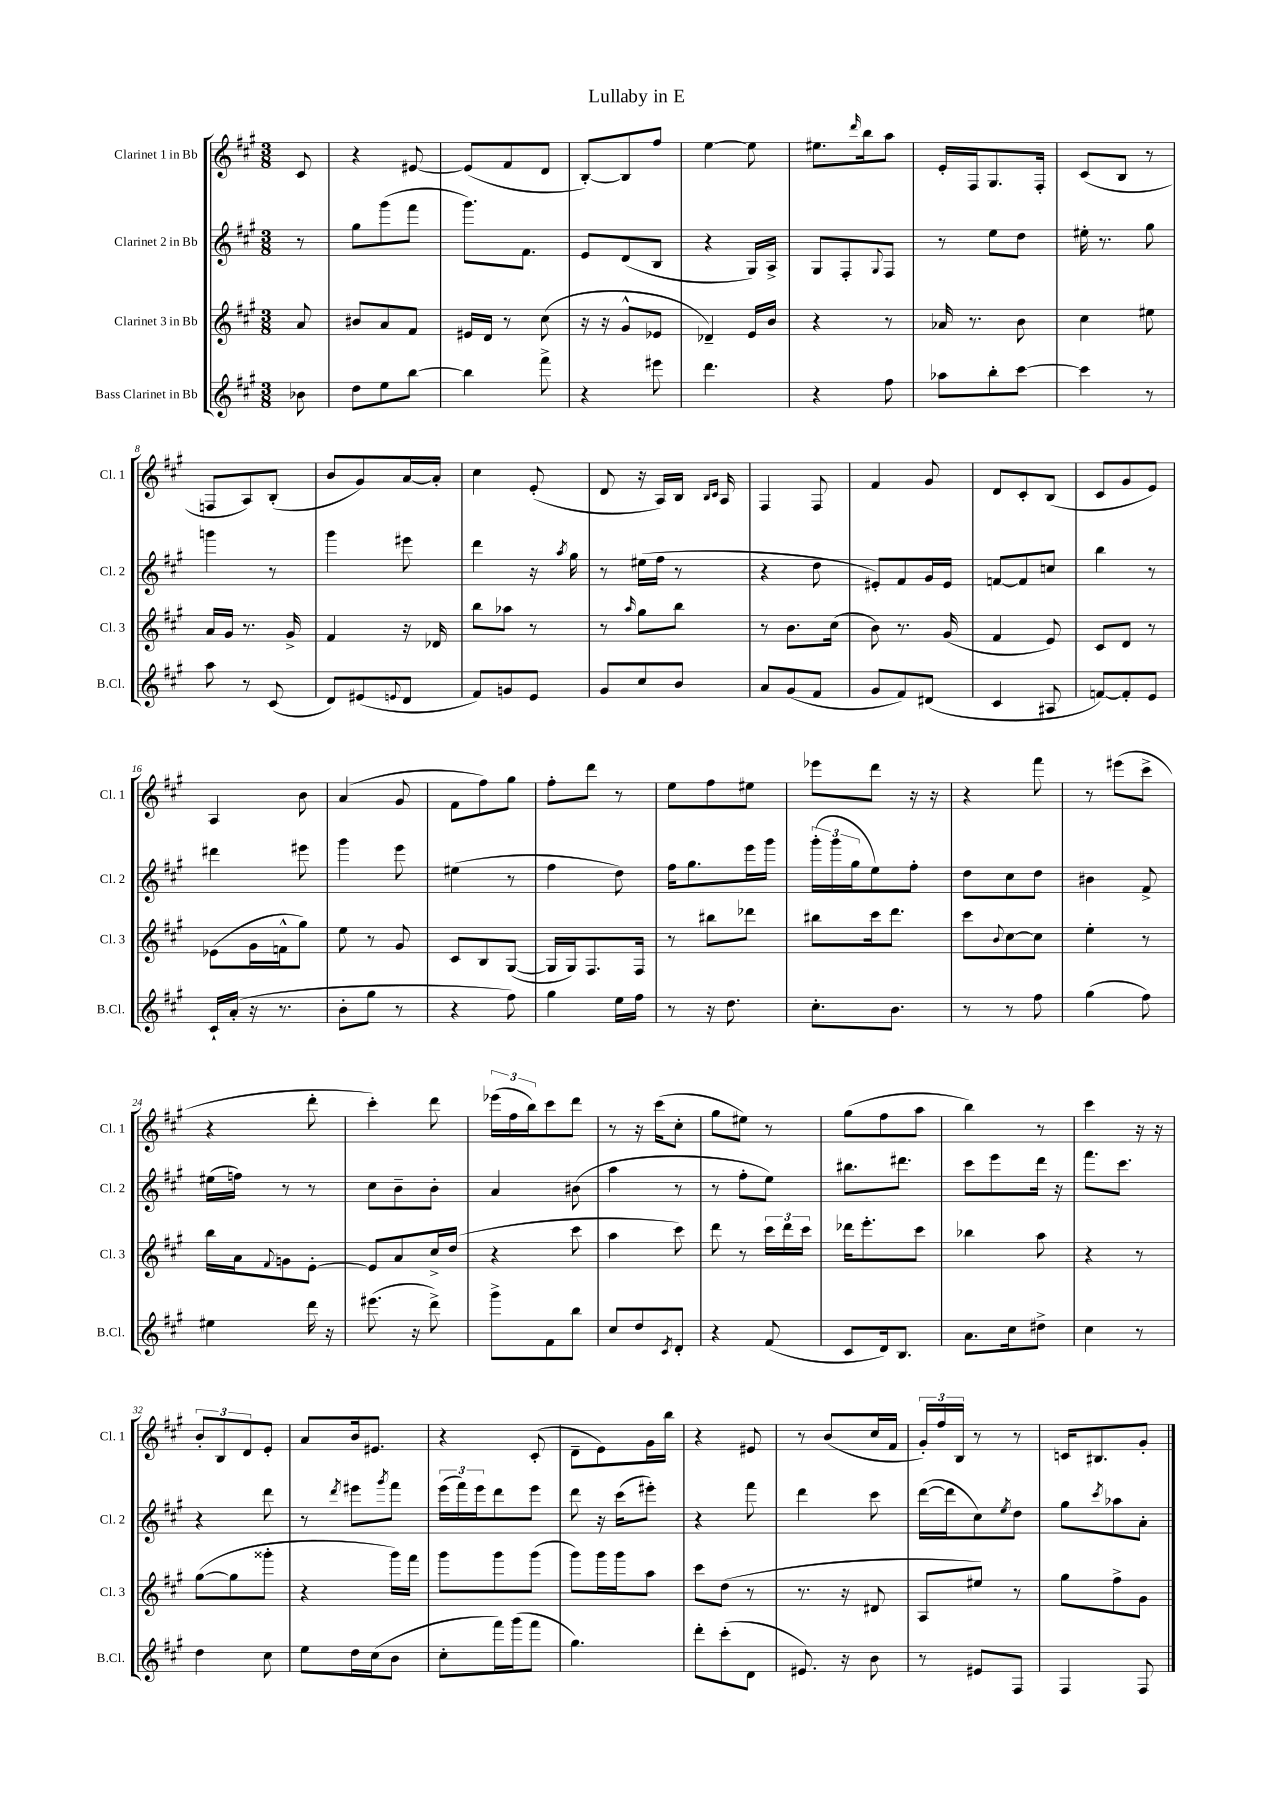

**kern	**kern	**kern	**kern
*staff4	*staff3	*staff2	*staff1
*clefG2	*clefG2	*clefG2	*clefG2
*k[f#c#g#]	*k[f#c#g#]	*k[f#c#g#]	*k[f#c#g#]
*M3/8	*M3/8	*M3/8	*M3/8
8b-	8a	8r	8c#
=	=	=	=
8dd	8b#	8gg#	4r
8ee	8a	(8ggg#	.
[8bb	8f#	8fff#	[8e#
=	=	=	=
4bb]	16e#	8.ggg#)	(8e#]
.	16d	.	.
.	8r	.	8f#
.	.	8.f#	.
8fff#^	(8cc#	.	8d
=	=	=	=
4r	16r	8e	[8B')
.	16r	.	.
.	8g#^^	(8d	8B]
8eee#	8e-	8B	8ff#
=	=	=	=
4.ddd	4d-~)	4r	[4ee
.	16e	16G#)	8ee]
.	16b	16A^	.
=	=	=	=
4r	4r	8G#	8.ee#
.	.	8F#'	.
.	.	.	16qqddd
.	.	.	16bb
.	.	8qqG#	.
8ff#	8r	8F#	8aa
=	=	=	=
8aa-	16a-	8r	16e'
.	8.r	.	16F#
8bb'	.	8ee	8.G#
[8ccc#	8b	8dd	.
.	.	.	16F#'
=	=	=	=
4ccc#]	4cc#	16ee#'	(8c#
.	.	8.r	.
.	.	.	8B
8r	8ee#	8gg#	8r
=	=	=	=
8aa	16a	4ggg	8F
.	16g#	.	.
8r	8.r	.	8A)
(8c#	.	8r	(8B'
.	16g#^	.	.
=	=	=	=
8d)	4f#	4ggg#	8b
(8e#	.	.	8g#)
8qqe	.	.	.
8d	16r	8eee#	[16a
.	16d-	.	16a']
=	=	=	=
8f#)	8bb	4ddd	4cc#
8g	8aa-	.	.
8e	8r	16r	(8e'
.	.	8qaa	.
.	.	16gg#	.
=	=	=	=
8g#	8r	8r	8d
.	16qqaa	.	.
8cc#	8gg#	(16ee#	16r
.	.	16ff#	16A)
8b	8bb	8r	16B
.	.	.	16qqB
.	.	.	16qqc#
.	.	.	16A
=	=	=	=
8a	8r	4r	4F#
(8g#	8.b	.	.
8f#	.	8dd	8F#
.	(16cc#	.	.
=	=	=	=
8g#	8b)	8e#')	4f#
8f#)	8.r	8f#	.
(8d#	.	16g#	8g#
.	(16g#	16e#	.
=	=	=	=
4c#	4f#	[8f	8d
.	.	8f]	8c#'
8A#	8e)	8cc	(8B
=	=	=	=
[8f)	8c#	4bb	8c#
8f']	8d	.	8g#
8e	8r	8r	8e)
=	=	=	=
16c#`	(8e-	4ddd#	4A
(16a'	.	.	.
16r	16g#	.	.
8.r	16f^^	.	.
.	8gg#)	8eee#	8b
=	=	=	=
8b'	8ee	4ggg#	(4a
8gg#	8r	.	.
8r	8g#	8eee	8g#
=	=	=	=
4r	8c#	(4ee#	8f#
.	8B	.	8ff#)
8ff#)	([8G#	8r	8gg#
=	=	=	=
4gg#	16G#]	4ff#	8ff#'
.	16G#)	.	.
.	8.F#	.	8ddd
16ee	.	8dd)	8r
16ff#	16F#	.	.
=	=	=	=
8r	8r	16ff#	8ee
.	.	8.gg#	.
16r	8bb#	.	8ff#
8.dd	.	.	.
.	8ddd-	16eee	8ee#
.	.	16ggg#	.
=	=	=	=
8.cc#'	8bb#	(24ggg#'	8eee-
.	.	24ggg#	.
.	.	24gg#	.
.	16ccc#	8ee)	8ddd
8.b	8.ddd	.	.
.	.	8ff#'	16r
.	.	.	16r
=	=	=	=
8r	8ccc#	8dd	4r
.	8qqb	.	.
8r	[8cc#	8cc#	.
8ff#	8cc#]	8dd	8fff#
=	=	=	=
(4gg#	4ee'	4b#	8r
.	.	.	(8eee#
8ff#)	8r	8f#^	8ccc#^
=	=	=	=
4ee#	16bb	(16ee#	4r
.	16a	16ff)	.
.	8qqf#	.	.
.	8g	8r	.
16ddd	[8e'	8r	8ddd'
16r	.	.	.
=	=	=	=
(8.eee#	8e]	8cc#	4ccc#')
.	8a	8b~	.
16r	.	.	.
8ddd^)	16cc#^	8b'	8ddd
.	(16dd	.	.
=	=	=	=
8ggg#^	4r	4a	(24eee-
.	.	.	24ff#
.	.	.	24bb)
8f#	.	.	8ccc#
8bb	8ccc#	(8b#	8ddd
=	=	=	=
8cc#	4aa	4aa	8r
8dd	.	.	16r
.	.	.	(16ccc#
8qc#	.	.	.
8d'	8ccc#)	8r	8cc#'
=	=	=	=
4r	8ddd	8r	8gg#
.	8r	8ff#'	8ee#)
(8f#	24ccc#	8ee)	8r
.	24ddd	.	.
.	24ccc#	.	.
=	=	=	=
8c#	16ddd-	8.bb#	(8gg#
.	8.eee'	.	.
16d)	.	.	8ff#
8.B	.	8.ddd#	.
.	8ccc#	.	8aa
=	=	=	=
8.a	4bb-	8ccc#	4bb)
.	.	8eee	.
16cc#	.	.	.
8dd#^	8aa	16ddd	8r
.	.	16r	.
=	=	=	=
4cc#	4r	8.fff#	4ccc#
.	.	8.ccc#	.
8r	8r	.	16r
.	.	.	16r
=	=	=	=
4dd	([8gg#	4r	12b'
.	.	.	12B
.	8gg#]	.	.
.	.	.	12d
8cc#	8ggg##'	8ddd	8e'
=	=	=	=
8ee	4r	8r	8a
.	.	8qddd	.
16dd	.	8eee#	16b
(16cc#	.	.	8.e#
.	.	8qggg#	.
8b	16ggg#)	8fff#	.
.	16fff#	.	.
=	=	=	=
8cc#'	8ggg#	(24eee	4r
.	.	24fff#)	.
.	.	24eee	.
16fff#)	8ggg#	8ddd	.
(16ggg#	.	.	.
8fff#	(8ggg#	8eee	(8c#'
=	=	=	=
4.gg#)	8ggg#)	8ddd	8d~
.	16ggg#	16r	8e)
.	16ggg#	(16ccc#	.
.	8aa	8eee#')	16g#
.	.	.	16bb
=	=	=	=
8ddd'	8ccc#	4r	4r
(8ccc#'	(8dd	.	.
8d	8r	8fff#	8e#
=	=	=	=
8.e#)	8.r	4ddd	8r
.	.	.	(8b
16r	16r	.	.
8b	8d#	8ccc#	16cc#
.	.	.	16f#
=	=	=	=
8r	8A	([16ddd	24g#')
.	.	.	24ff#
.	.	16ddd]	.
.	.	.	24B
8e#	8ee#)	8cc#)	8r
.	.	8qee	.
8F#	8r	8dd	8r
=	=	=	=
4F#	8gg#	8gg#	16c
.	.	.	8.B#
.	.	8qccc#	.
.	8ff#^	8aa-	.
8F#	8g#	8a'	8g#'
==	==	==	==
*-	*-	*-	*-
